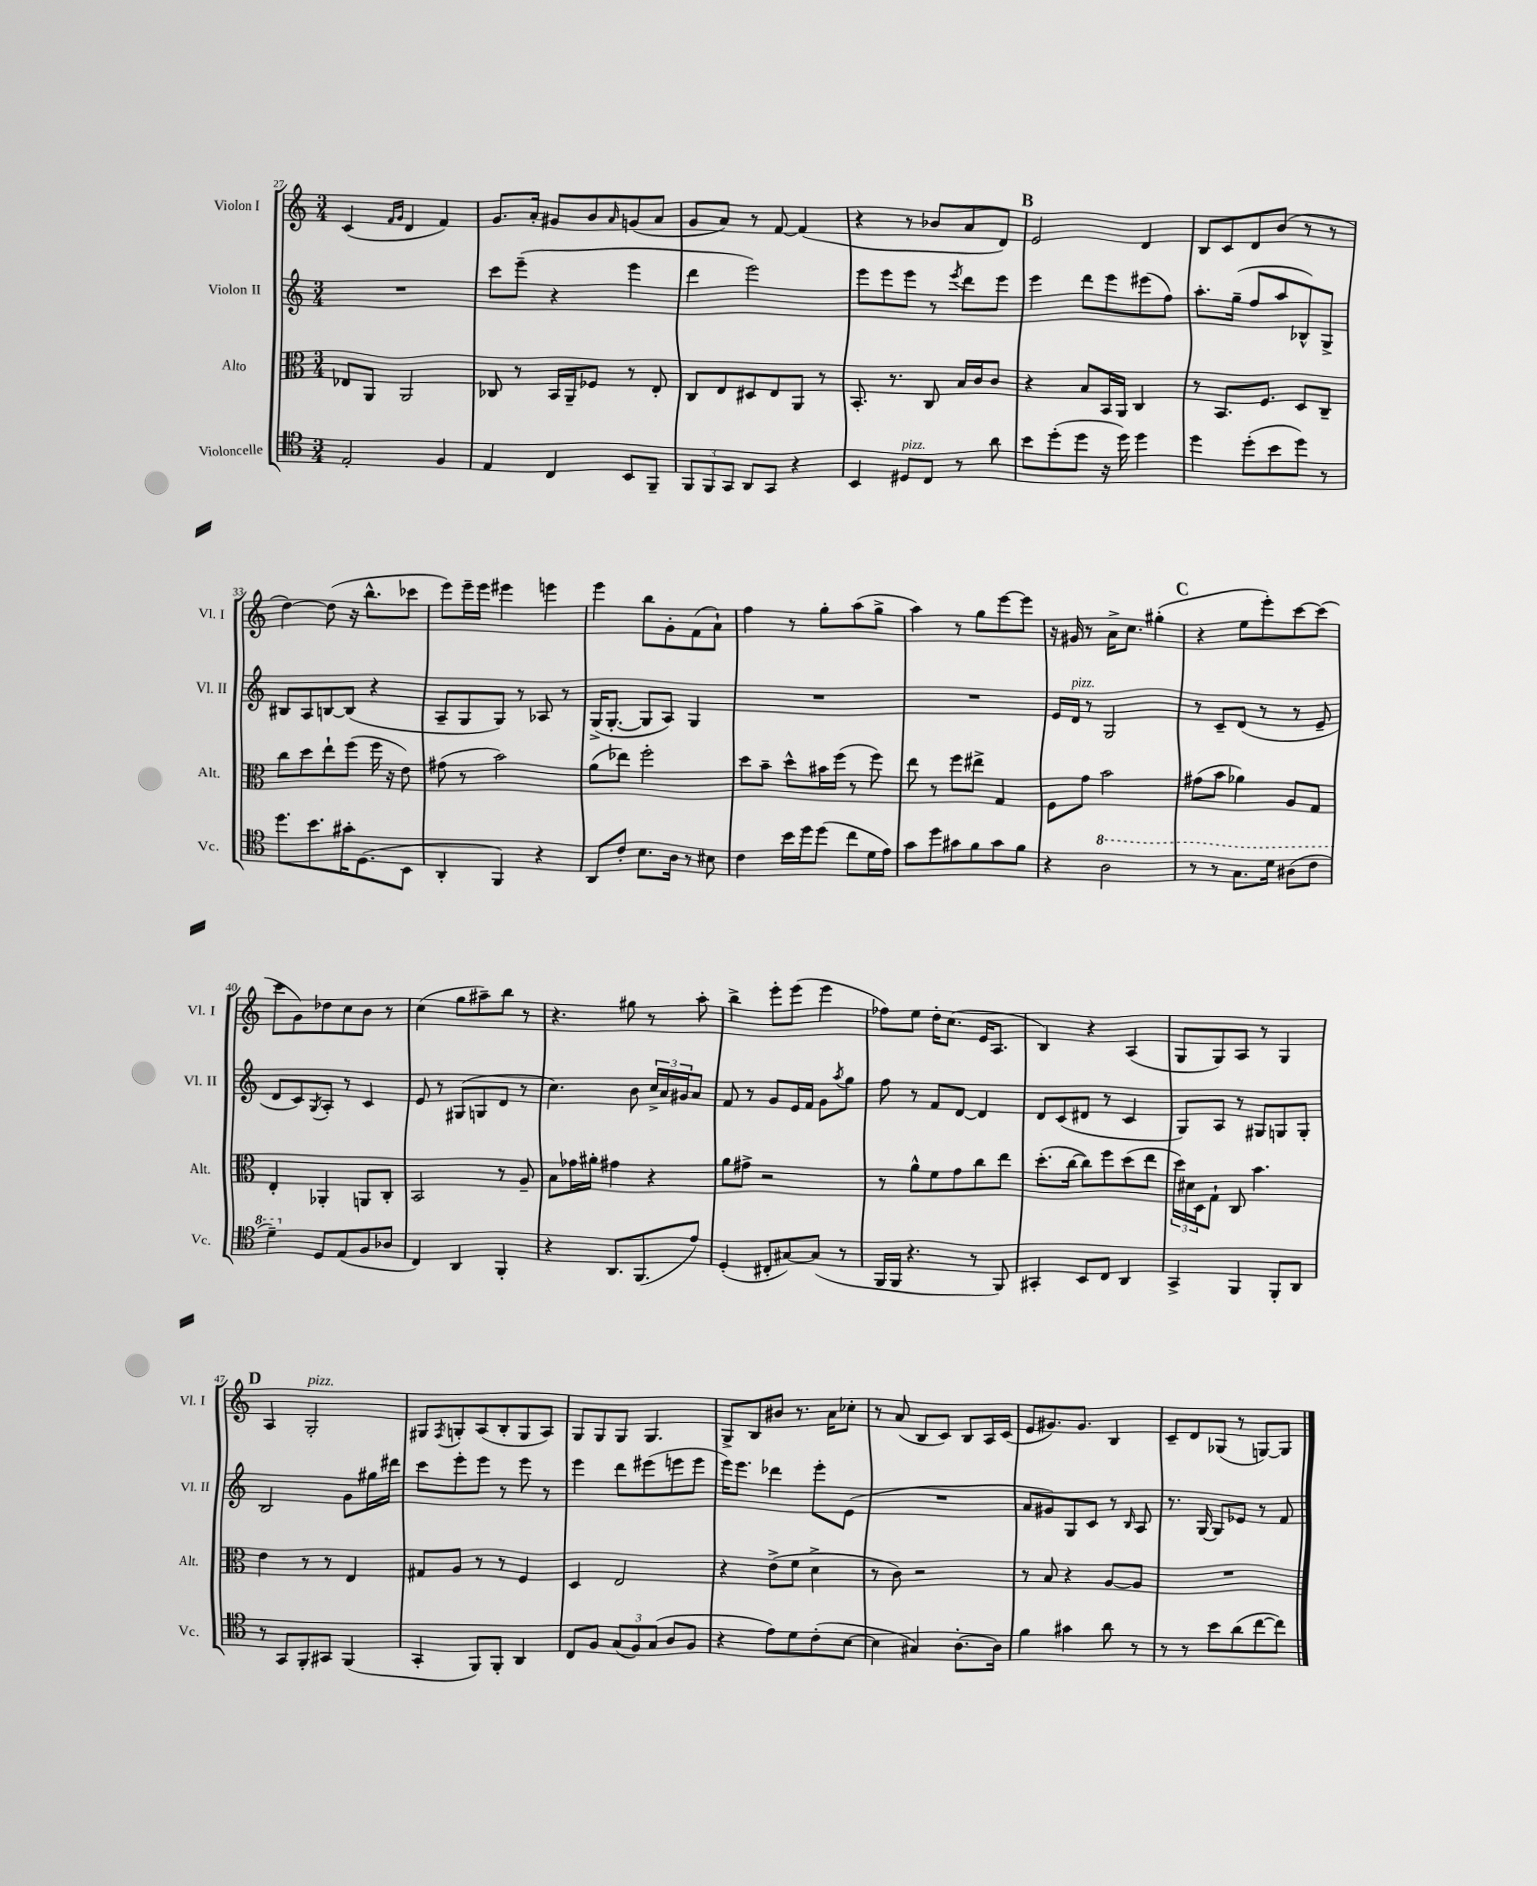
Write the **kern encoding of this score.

**kern	**kern	**kern	**kern
*staff4	*staff3	*staff2	*staff1
*clefC4	*clefC3	*clefG2	*clefG2
*k[]	*k[]	*k[]	*k[]
*M3/4	*M3/4	*M3/4	*M3/4
2E'	8E-	2.r	(4c
.	8AA	.	.
.	.	.	16qqf
.	.	.	16qqg
.	2AA	.	4d
4F	.	.	4f)
=	=	=	=
4E	8C-	8ccc	8.g
.	8r	(8eee~	.
.	.	.	16a'
4C	16BB	4r	8g#
.	16AA~	.	.
.	8F-	.	8b
.	.	.	16qqa
8BB	8r	4eee	(8g
8FF~	8E'	.	8a
=	=	=	=
12FF	8C	4ddd	8g
12FF	.	.	.
.	8E	.	8a)
12GG	.	.	.
8AA	8D#	2eee)	8r
8GG	8E	.	[8f
4r	8AA	.	(4f]
.	8r	.	.
=	=	=	=
4BB	8.BB'	8eee	4r
.	.	8eee	.
.	8.r	.	.
8D#	.	8eee	8r
8C	8C	8r	8b-
.	.	8qeee	.
8r	16B	8ddd	8a
.	16c	.	.
8a	8c	8eee	8d)
=	=	=	=
8b	4r	4eee	2e
(8dd'	.	.	.
8dd	8B	8ddd	.
16r	16BB	8eee	.
16dd)	16AA	.	.
4dd	4C	(8eee#	4d
.	.	8ff)	.
=	=	=	=
4dd	8r	8.aa'	8B
.	8.BB	.	8c
.	.	(16gg~	.
(8dd'	.	8ff	8d
.	8.F	.	.
8b	.	8aa	(8b
8dd)	8D	8B-^^)	8r
8r	8C~	8G^	8r
=	=	=	=
8.dd	8cc	8B#	[4dd)
.	8dd	8A	.
8.b	.	.	.
.	8ee`	[8B	(8dd]
16g#'	(8ff	(8B]	16r
(8.D	.	.	8.bb^^
.	16ff	4r	.
.	16r	.	.
8BB	8e)	.	8ccc-
=	=	=	=
4AA'	(8g#	8A~	8eee)
.	8r	8G	16eee~
.	.	.	16eee
4FF)	2b)	8G)	4eee#
.	.	8r	.
4r	.	8A-	4eee
.	.	8r	.
=	=	=	=
8AA	(8a	(16G^	4eee
.	.	[8.G'	.
8c'	8ee-)	.	.
8.B	2ff'	8G]	8bb
.	.	8A)	8g'
16A	.	.	.
8r	.	4G	(8f
8B#	.	.	8a`)
=	=	=	=
4c	8dd	2.r	4ff
.	8b~	.	.
16b	8dd^^	.	8r
16dd	.	.	.
(8dd	16b#	.	8gg'
.	(16ff	.	.
8cc	8r	.	(8aa
16d	8ff)	.	8gg^
16e)	.	.	.
=	=	=	=
8g	8ee	2.r	4aa)
8dd	8r	.	.
8g#	8ff	.	8r
8f	8ee#^	.	8gg
8g#	4G	.	[8eee
8f	.	.	8eee]
=	=	=	=
4r	8F	16e	16r
.	.	16d	16g#
.	8g	8r	8r
2a	2b	2G	16a^
.	.	.	8.cc
.	.	.	(4gg#'
=	=	=	=
8r	(8g#	8r	4r
8r	8b	8c~	.
8.g	4a-)	(8d	8ee
.	.	8r	8eee')
16dd	.	.	.
(8a#	8A	8r	[8ccc
8cc	8G	8e~	(8ccc]
=	=	=	=
4dd~)	4E'	8d	8ccc
.	.	8c)	8g)
.	.	8qG	.
8D	4AA-'	8A'	8dd-
(8E	.	8r	8cc
8F	8AA	4c	8b
8A-	8C'	.	8r
=	=	=	=
4C)	2BB	8e	(4cc
.	.	8r	.
4AA	.	(8G#	8gg
.	.	8G	8aa#~)
4FF'	8r	8d	8bb
.	8A~	8r	8r
=	=	=	=
4r	8B	4.cc)	4.r
.	16g-	.	.
.	16a#'	.	.
8.AA	4g#	.	.
.	.	8b	8gg#
(8.FF	.	.	.
.	4r	24cc^	8r
.	.	24a	.
.	.	24g#	.
8e)	.	8a	8aa'
=	=	=	=
(4D'	8a	8f	4bb^
.	8g#^	8r	.
8C#'	2r	8g	8eee'
[8G#)	.	16e	(8eee
.	.	16f	.
(8G#]	.	8g	4eee
.	.	8qaa	.
8r	.	8gg	.
=	=	=	=
16FF	8r	8ff	8ff-)
16FF	.	.	.
4.r	8a^^	8r	8ee
.	8f	8f	16dd'
.	.	.	(8.cc
.	8g	[8d	.
8r	8cc	4d]	16e
.	.	.	8.A
8FF)	8ee	.	.
=	=	=	=
4GG#'	(8.dd'	8d	4B)
.	.	(8c	.
.	[16cc	.	.
8BB	8cc])	8d#	4r
8C	8ff	8r	.
4AA	(8dd	4c	(4A
.	8ee	.	.
=	=	=	=
4GG^	24dd)	8G)	8G
.	24d#	.	.
.	24D	.	.
.	8G`	8A	8G)
4FF	8C	8r	8A
.	4.b	8G#	8r
8FF'	.	8G	4G
8AA	.	8G'	.
=	=	=	=
8r	4e	2B	4A
8GG	.	.	.
8FF'	8r	.	2G'
8GG#	8r	.	.
(4FF	4E	8g	.
.	.	16gg#	.
.	.	16ddd#	.
=	=	=	=
4GG'	8G#	8ccc	8G#
.	.	.	8qF
.	8A	8eee'	8G'
8FF)	8r	8eee	(8A
8FF'	8r	8r	8B'
4AA	4F	8eee	8G
.	.	8r	8A)
=	=	=	=
8C	4D	4eee	8G
8F	.	.	8G
(12G	2E	8ddd	8G
12F)	.	.	.
.	.	(8eee#	4.G
(12G	.	.	.
8A	.	8eee	.
8F	.	8eee	.
=	=	=	=
4r	4r	16eee)	8G^
.	.	8.eee	.
.	.	.	8B
8e)	(8e^	4ddd-	8b#
8d	8f	.	8.r
(8c'	4d^	8eee'	.
.	.	.	16a
[8B	.	(8e	8cc-'
=	=	=	=
4B]	8r	2.r	8r
.	8c)	.	(8a
4G#)	2r	.	8B
.	.	.	8c)
[8.A'	.	.	8B
.	.	.	16A
16A]	.	.	(16c
=	=	=	=
4f	8r	8a	8e
.	8B	8g#)	8.g#)
4g#	4r	8G	.
.	.	.	8.g#
.	.	8c	.
8a	[8A	8r	4B
.	.	16qqB	.
8r	8A]	8A	.
=	=	=	=
8r	2.r	8.r	8c~
8r	.	.	8d
.	.	[16G	.
8b	.	8G]	(8G-
(8a	.	8e-	8r
[8cc	.	8r	[8G)
8cc])	.	8f	8G]
==	==	==	==
*-	*-	*-	*-
